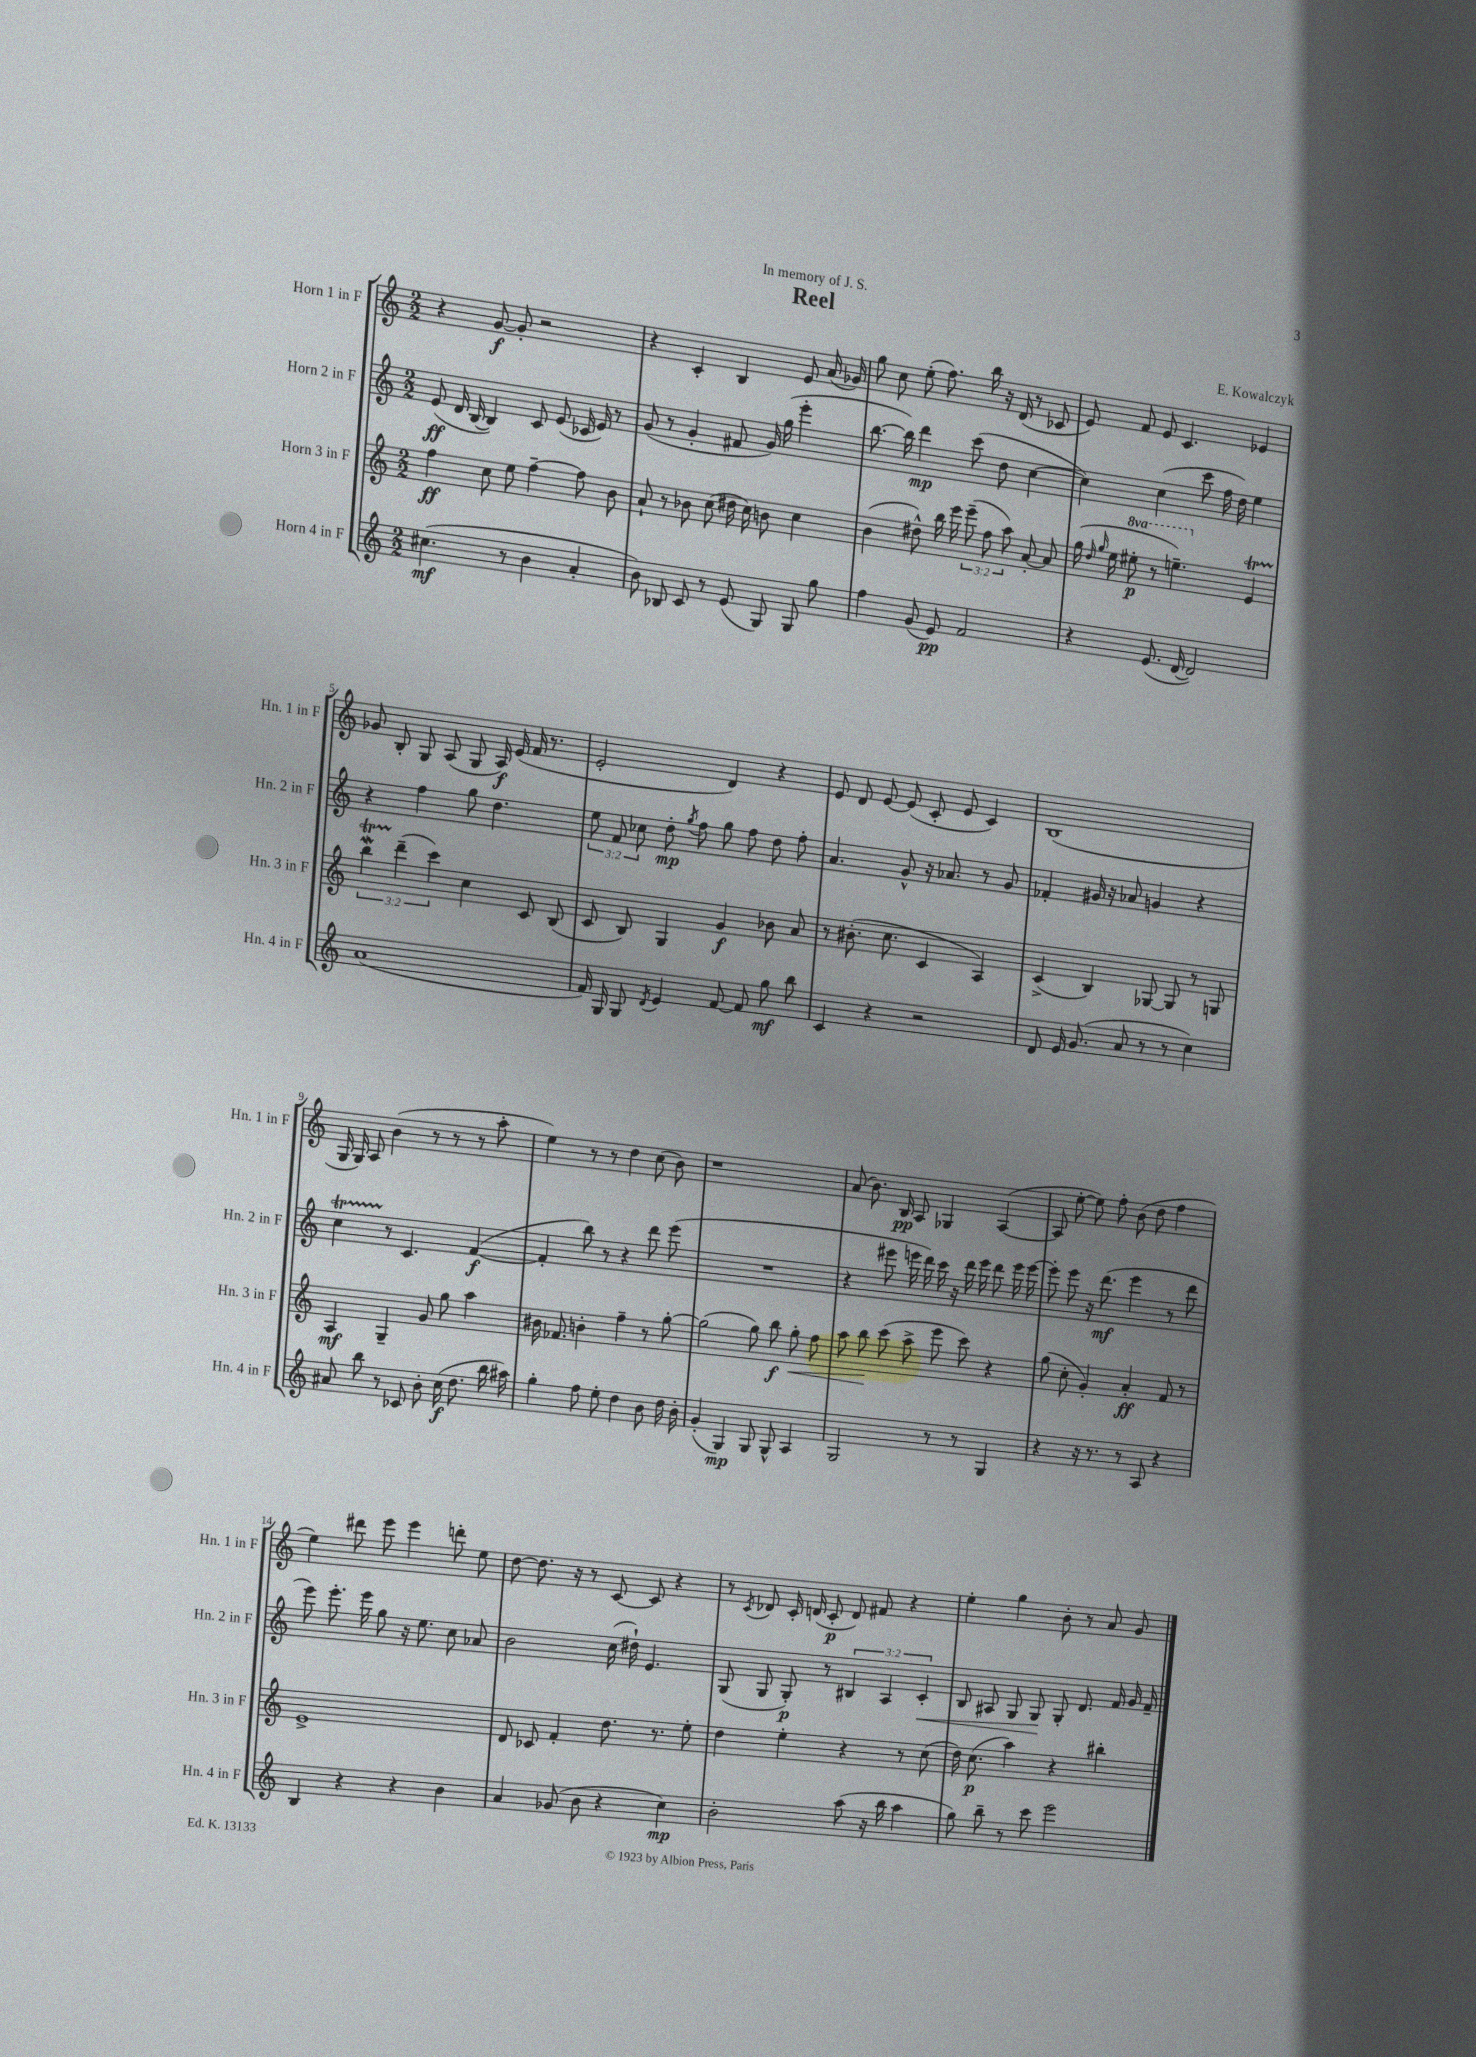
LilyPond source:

\header { title = "Reel" composer = "E. Kowalczyk" dedication = "In memory of J. S." }
<<
\new StaffGroup <<
\new Staff = "s0" \with { instrumentName = "Horn 1 in F" shortInstrumentName = "Hn. 1 in F" } {
    \clef treble \key c \major \numericTimeSignature \time 2/2
    \autoBeamOff r4 g'8~\f g'8-. r2 |
    r4 c'4-. b4 e'8 a'16( ges'16) |
    g''8 c''8 e''8-.( f''8.) b''16 r16 d'16( r8 ces'8 |
    e'8) f'8 e'8 c'4. ees'4 |
    ges'8 b8-. g8 a8( g8 a16\f) e'16( f'16 r8. |
    e'2-. d'4) r4 |
    e'8 d'8 e'8~ e'8( c'8-. e'8 c'4) |
    b1( |
    g16 g16) a8 b'4( r8 r8 r8 a''8-. |
    e''4) r8 r8 d''4 c''8( b'8) |
    r1 |
    a'8( b'8.) b16\pp a8 ges4 a4~( |
    a8 e''8~-. e''8) f''8-. b'8( d''8 f''4 |
    e''4) dis'''8 e'''8 e'''4 d'''8-. e''8 |
    d''8~ d''8. r16 r8 c'8~ c'8 r4 |
    r8 \acciaccatura { c'8 } des'8 c'16-. d'16( c'8-.\p d'8) fis'8 r4 |
    e''4-. g''4 b'8-. r8 a'8 g'8 \bar "|." |
}
\new Staff = "s1" \with { instrumentName = "Horn 2 in F" shortInstrumentName = "Hn. 2 in F" } {
    \clef treble \key c \major \numericTimeSignature \time 2/2 \override Staff.TupletNumber.text = #tuplet-number::calc-fraction-text
    \autoBeamOff e'8\ff( d'16 b16~ b4) c'8 e'8( ces'16 e'16) r8 |
    g'8( r8 g'4-. fis'8 g'16) g''16( e'''4-. |
    b''8.~ b''16) d'''4\mp c'''8( d''8 c''4~ |
    c''4) c''4( c'''8 f''16 d''16) e''4 |
    r4 f''4 g''8 d''4. |
    \tuplet 3/2 { e''8 f'8 ces''8 } d''8-.\mp \acciaccatura { g''8 } f''8 g''8 f''8 d''8 f''8-. |
    a'4. g'8-^ r16 aes'8. r8 g'8 |
    fes'4-. gis'16 r16 aes'8 g'4 r4 |
    c''4\startTrillSpan r8\stopTrillSpan c'4. f'4~\f( |
    f'4-. b''8) r8 r4 d'''8 e'''8( |
    R1 |
    r4 eis'''8 e'''16 d'''16) c'''16 r16 d'''16 e'''16 d'''8 e'''16 e'''16~ |
    e'''8-. e'''8 r16 d'''8.\mf( e'''4 r8 d'''8 |
    e'''8) e'''8.-. e'''16 g''8 r16 e''8. c''8 aes'8 |
    b'2 c''16( dis''16-!) e'4. |
    g8( g8 g8-.\p) r8 \tuplet 3/2 { bis4 a4 c'4-.\< } |
    b8 ais8 g8 g8\! g8-. d'8. f'16 g'16 f'16-- \bar "|." |
}
\new Staff = "s2" \with { instrumentName = "Horn 3 in F" shortInstrumentName = "Hn. 3 in F" } {
    \clef treble \key c \major \numericTimeSignature \time 2/2 \override Staff.TupletNumber.text = #tuplet-number::calc-fraction-text \set Staff.ottavationMarkups = #ottavation-simple-ordinals
    \autoBeamOff f''4\ff c''8 e''8 f''4~-- f''8 b'8 |
    a'8-! r8 bes'8 c''8( dis''16 c''16) b'8 c''4 |
    b'4( dis''8-^) b''16 e'''16 \tuplet 3/2 { e'''8--( f''8 a''8) } a'8~-. a'8 |
    g''16( \grace { d''16 g''16 } e''16 \ottava #1 eis'''8-.\p r8 e'''4.--) \ottava #0 e'4\startTrillSpan |
    \tuplet 3/2 { b''4\mordent d'''4--\stopTrillSpan( c'''4) } c''4 c'8 b8( |
    c'8 b8) g4 g'4\f bes'8 a'8 |
    r8 bis'8.-.( c''8. c'4 a4) |
    c'4->( b4) ges8~ ges8 r8 g8 |
    a4\mf g4-- g'8 g''8 a''4 |
    bis'16 fes'8. b'4-. f''4-- r8 g''8~-. |
    g''2( g''8) b''8\f g''8-.\< f''8 |
    a''8 b''8\! c'''8( a''8-> e'''8 c'''8) r4 |
    g''8( c''8-. g'4-.) a'4-.\ff f'8 r8 |
    e'1-> |
    d'8 ces'8 f'4-. d''8. r8. e''8-. |
    d''4 e''4-. r4 r8 c''8( |
    d''16) c''8.\p( a''4) r4 bis''4-. \bar "|." |
}
\new Staff = "s3" \with { instrumentName = "Horn 4 in F" shortInstrumentName = "Hn. 4 in F" } {
    \clef treble \key c \major \numericTimeSignature \time 2/2
    \autoBeamOff cis''4.\mf( r8 b'4 a'4-. |
    b'8) bes8 c'8 r8 e'8( g8) g8 g''8 |
    f''4 g'8( e'8\pp) f'2 |
    r4 e'8.( d'16~ d'2) |
    a'1( |
    f'16) g16 g8 \acciaccatura { d'8 } e'4 f'8~ f'8 g''8\mf b''8 |
    c'4 r4 r2 |
    d'8 e'16 g'8.( a'8 r8 r8 c''4) |
    ais'8 b''8 r8 ces'8 b'8-. c''16\f( d''8. b''16 ais''16) |
    g''4-. f''8 e''8-. d''4 b'8 d''16 b'16-. |
    g'4-.( g4\mp) g8 g8-^ a4 |
    g2 r8 r8 g4 |
    r4 r16 r8. r8 a8 r4 |
    b4 r4 r4 b'4 |
    a'4 ges'8( b'8 r4 c''4\mp) |
    b'2-. a''8( r16 b''16 a''4 |
    g''8) b''8-- r8 c'''8 e'''2 \bar "|." |
}
>>
>>
